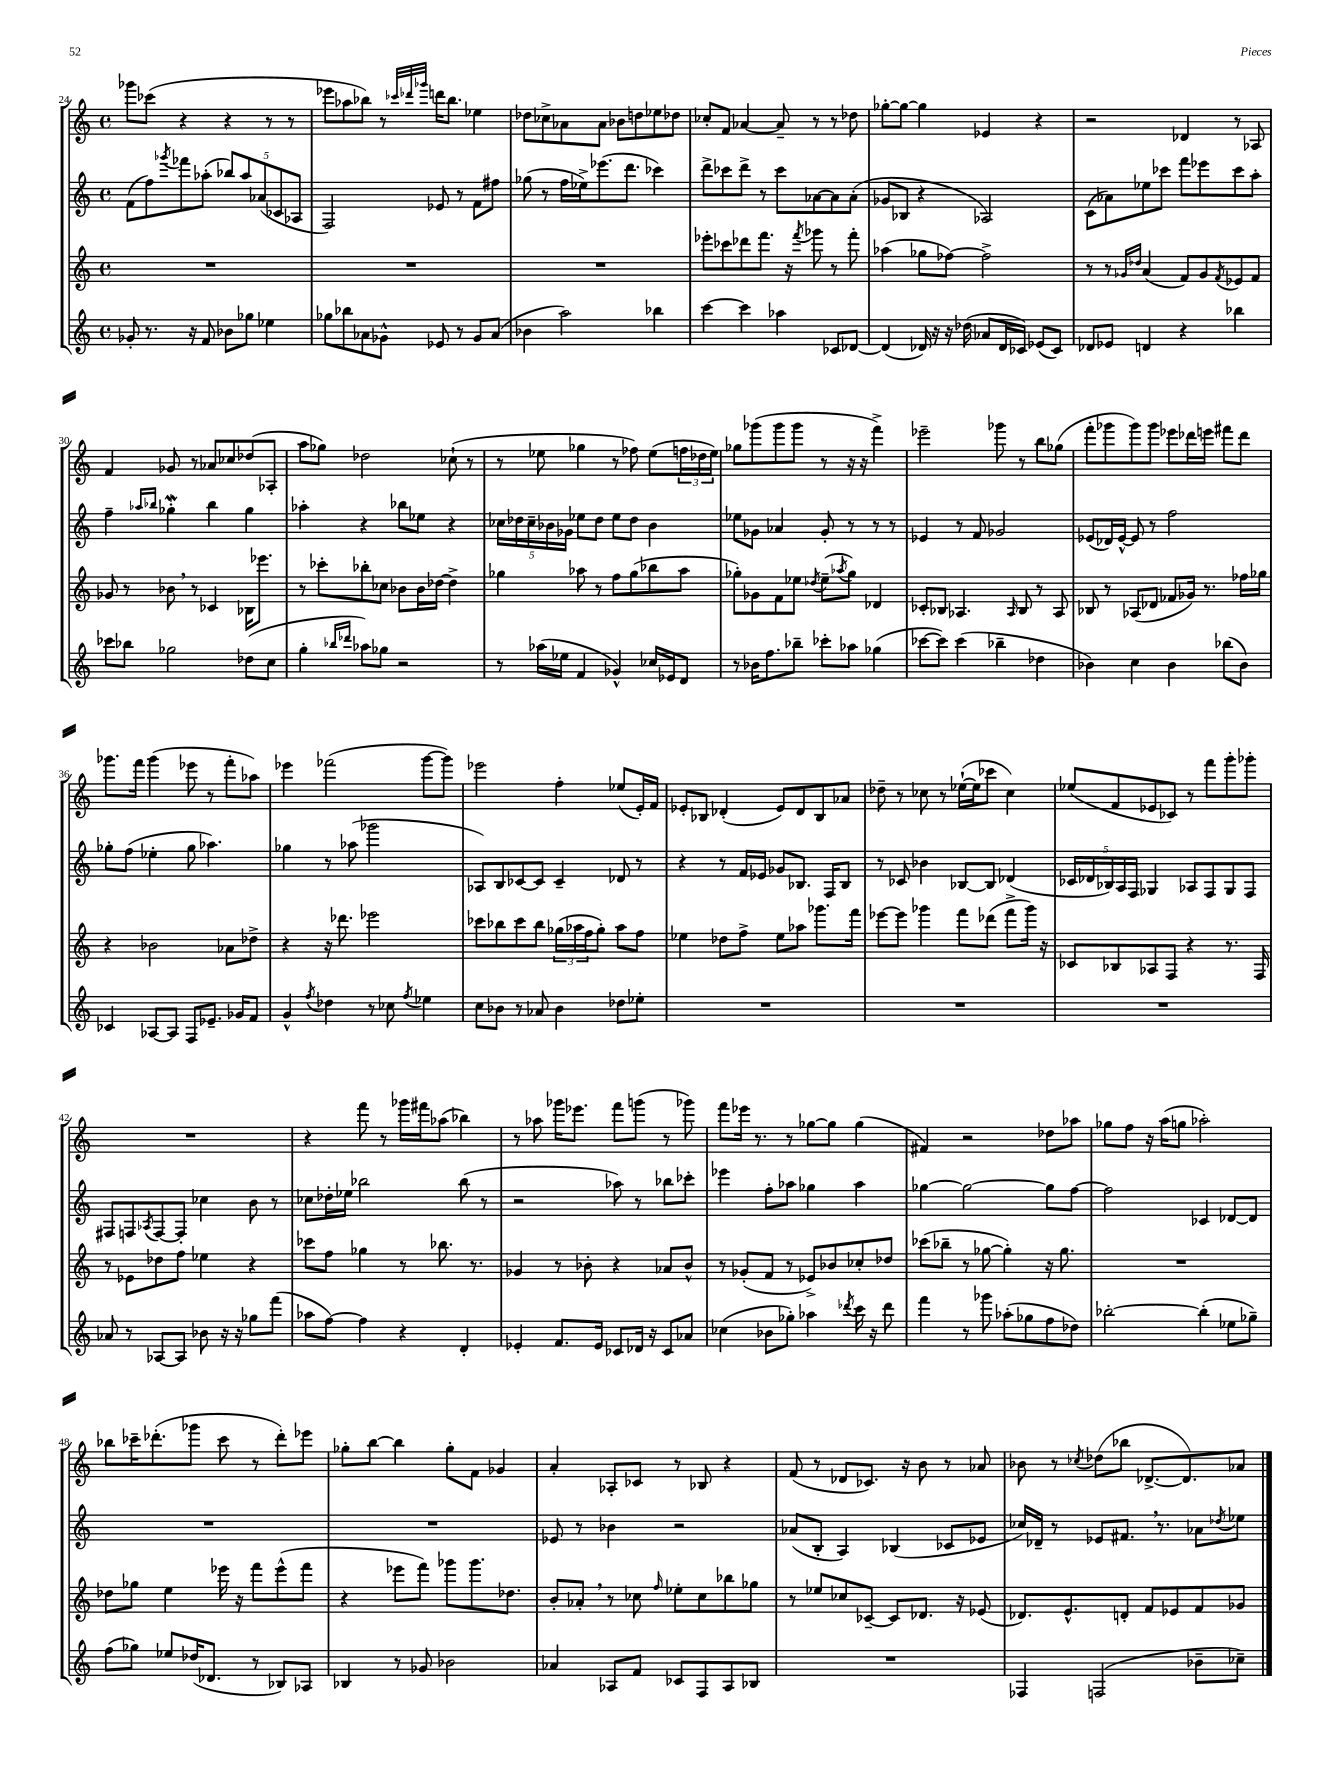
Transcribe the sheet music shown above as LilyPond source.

<<
\new StaffGroup <<
\new Staff = "s0" {
    \clef treble \key c \major \defaultTimeSignature \time 4/4
    ges'''8 ces'''8( r4 r4 r8 r8 |
    ees'''8 aes''8 bes''8) r8 \grace { ces'''32 des'''32 ges'''32 } d'''16 bes''8. ees''4 |
    des''8 ces''8-> aes'8 aes'8 bes'8 d''8 ees''8 des''8 |
    ces''8-. f'8 aes'4~ aes'8-- r8 r8 des''8 |
    ges''8~-. ges''8~ ges''4 ees'4 r4 |
    r2 des'4 r8 aes8 |
    f'4 ges'8 r8 aes'8 ces''8 des''8( aes8-. |
    a''8 ges''8) des''2 ces''8-!( r8 |
    r8 ees''8 ges''4 r8 fes''8) ees''8( \tuplet 3/2 { f''16 des''16 ees''16) } |
    ges''8 ges'''8( ges'''8 ges'''8 r8 r16 r16 f'''4->) |
    ees'''2-- ges'''8 r8 b''8 ges''8( |
    f'''8-. ges'''8 ges'''8) ges'''8 ees'''8 des'''16 e'''16 fis'''8 des'''8 |
    ges'''8. f'''16 ges'''4( ees'''8 r8 f'''8-. aes''8) |
    ees'''4 fes'''2( g'''8~ g'''8) |
    ees'''2 f''4-. ees''8( e'16-.) f'16 |
    ees'8-. bes8 des'4-.( ees'8) des'8 bes8 aes'8 |
    des''8-- r8 ces''8 r8 ees''16~-!( ees''16 ces'''8 ces''4) |
    ees''8( f'8 ees'8 ces'8) r8 f'''8 g'''8-. ges'''8-. |
    R1 |
    r4 f'''8 r8 ges'''16 fis'''16 aes''8( bes''4) |
    r8 aes''8 ges'''16 ees'''8. f'''8 g'''8( r8 ges'''8) |
    f'''8 ees'''16 r8. r8 ges''8~ ges''8 ges''4( |
    fis'4) r2 des''8 aes''8 |
    ges''8 f''8 r16 a''16( g''8 aes''2-.) |
    bes''8 ces'''16-- des'''8.-.( ges'''8 ces'''8 r8 des'''8-.) ees'''8 |
    ges''8-. b''8~ b''4 ges''8-. f'8 ges'4 |
    a'4-. aes8-. ces'8 r8 bes8 r4 |
    f'8( r8 des'8 ces'8.) r16 b'8 r8 aes'8 |
    bes'8 r8 \acciaccatura { ces''8 } des''8( bes''8 des'8.~-> des'8.) aes'8 \bar "|." |
}
\new Staff = "s1" {
    \clef treble \key c \major \defaultTimeSignature \time 4/4
    f'8( f''8) \acciaccatura { ges'''8 } fes'''8 aes''8-.( \tuplet 5/4 { bes''8) aes''8 aes'8( ces'8 aes8 } |
    f2) ees'8 r8 f'8 fis''8 |
    ges''8( r8 f''16 ees''16->) ees'''8.( d'''8. ces'''4) |
    d'''8-> ces'''8 d'''8-> r8 ces'''8 aes'8~ aes'8 aes'8-.( |
    ges'8 bes8 r4 aes2) |
    c'8( aes'8) ees''8 ces'''8 f'''8 ees'''8 ces'''8 a''8-. |
    f''4-- \grace { aes''16 bes''16 } ges''4-.\mordent bes''4 ges''4 |
    aes''4-. r4 bes''8 ees''8 r4 |
    \tuplet 5/4 { ces''16 des''16 ces''16-- bes'16 ges'16 } ees''8 des''8 ees''8 des''8 bes'4 |
    ees''8 ges'8 aes'4 ges'8-. r8 r8 r8 |
    ees'4 r8 f'8 ges'2 |
    ees'8( des'16) ees'16~-^ ees'8 r8 f''2 |
    ges''8-. f''8( ees''4-. ges''8 aes''4.) |
    ges''4 r8 aes''8( ges'''2 |
    aes8) b8 ces'8~ ces'8 ces'4-- des'8 r8 |
    r4 r8 f'16 ees'16 ges'8 bes8. f16 bes8 |
    r8 ces'8 bes'4 bes8~ bes8 des'4( |
    \tuplet 5/4 { ces'16 des'16 bes16) a16 f16 } ges4 aes8 f8 ges8 f8 |
    fis8 f8 \acciaccatura { aes8 } f8~ f8-. ces''4 b'8 r8 |
    ces''8 des''16-. ees''16 bes''2 bes''8( r8 |
    r2 aes''8) r8 bes''8 ces'''8-. |
    ees'''4 f''8-. aes''8 ges''4 aes''4 |
    ges''4~ ges''2~ ges''8 f''8~ |
    f''2 ces'4 des'8~ des'8 |
    R1 |
    R1 |
    ees'8 r8 bes'4 r2 |
    aes'8( b8-. a4) bes4( ces'8 ees'8 |
    ces''16) des'16-- r8 ees'8 fis'8. \breathe r8. aes'8 \acciaccatura { des''8 } ees''8 \bar "|." |
}
\new Staff = "s2" {
    \clef treble \key c \major \defaultTimeSignature \time 4/4
    R1 |
    R1 |
    R1 |
    ees'''8-. ces'''8 des'''8 f'''8. r16 \acciaccatura { f'''8 } ges'''8 r8 f'''8-. |
    aes''4( ges''8 fes''8~) fes''2-> |
    r8 r8 \grace { ges'16 des''16 } a'4( f'8) ges'8 \acciaccatura { f'8 } ees'8 f'8 |
    ges'8 r8 bes'8 \breathe r8 ces'4 bes16 ees'''8. |
    r8 ces'''8-. bes''8-. ces''8 bes'8 bes'16 des''16~ des''4-> |
    ges''4 aes''8 r8 f''8 ges''8( bes''8 aes''8 |
    ges''8-.) ges'8 f'8 ees''8 \acciaccatura { des''8 } ees''8--( \acciaccatura { aes''8 } ges''8) des'4 |
    ces'8-. bes8 aes4. \grace { aes16 } bes8 r8 aes8 |
    bes8 r8 aes8( des'8 fes'8 ges'16) r8. fes''16 ges''16 |
    r4 bes'2 aes'8 des''8-> |
    r4 r16 des'''8. ees'''2 |
    ces'''8 bes''8 ces'''8 bes''8 \tuplet 3/2 { ges''16( aes''16 f''16 } ges''8-.) aes''8 f''8 |
    ees''4 des''8 f''8-> ees''8 aes''8 ges'''8. f'''16 |
    ees'''8~ ees'''8 ges'''4 f'''8 des'''8( f'''8-> ges'''16) r16 |
    ces'8 bes8 aes8 f8 r4 r8. f16 |
    r8 ees'8 des''8 f''8 ees''4 r4 |
    ces'''8 f''8 ges''4 r8 bes''8. r8. |
    ges'4 r8 bes'8-. r4 aes'8 bes'8-^ |
    r8 ges'8-.( f'8 r8 ees'8->) bes'8 ces''8-. des''8 |
    ces'''8( bes''8-- r8 ges''8~ ges''4-.) r16 ges''8. |
    R1 |
    des''8 ges''8 e''4 ees'''16 r16 f'''8 ees'''8-^( f'''8 |
    r4 ees'''8 f'''8) ges'''8 ges'''8. des''8. |
    b'8-. aes'8-. \breathe r8 ces''8 \grace { f''16 } ees''8-. ces''8 bes''8 ges''8 |
    r8 ees''8 ces''8 ces'8~-- ces'8 des'8. r16 ees'8( |
    des'8.) e'8.-^ d'8-. f'8 ees'8 f'8 ges'8 \bar "|." |
}
\new Staff = "s3" {
    \clef treble \key c \major \defaultTimeSignature \time 4/4
    ges'8-. r8. r16 f'8 bes'8 ges''8 ees''4 |
    ges''8 bes''8 aes'8 ges'8-^ ees'8 r8 ges'8 aes'8( |
    bes'4 a''2) bes''4 |
    c'''4~ c'''4 aes''4 ces'8 des'8~ |
    des'4( des'16) r16 r16 des''16( aes'8 des'16 ces'16) ees'8( ces'8) |
    des'8 ees'8 d'4 r4 bes''4 |
    ces'''8 bes''8 ges''2 des''8( c''8 |
    g''4-. \grace { bes''16 des'''16 } aes''8) ges''8 r2 |
    r8 aes''16( ees''16 f'4 ges'4-^) ces''16 ees'16 d'8 |
    r8 bes'16 f''8. bes''8-- ces'''8-. aes''8 ges''4( |
    ces'''8~ ces'''8) ces'''4( bes''4-- des''4 |
    bes'4) c''4 bes'4 bes''8( bes'8) |
    ces'4 aes8~ aes8 f8 ees'8.-- ges'16 f'8 |
    g'4-^ \acciaccatura { f''8 } des''4 r8 ces''8 \acciaccatura { f''8 } ees''4 |
    c''8 bes'8 r8 aes'8 bes'4 des''8 ees''8-. |
    R1 |
    R1 |
    R1 |
    aes'8 r8 aes8~ aes8 bes'8 r16 r16 ges''8 f'''8( |
    aes''8 f''8~) f''4 r4 d'4-. |
    ees'4-. f'8. ees'16 ces'8 des'16 r16 ces'8 aes'8 |
    ces''4( bes'8 ges''8-.) aes''4 \acciaccatura { des'''8 } c'''16 r16 des'''8 |
    f'''4 r8 ges'''8 aes''8-.( ges''8 f''8 des''8) |
    bes''2~-. bes''4-.( ees''8 ges''8--) |
    f''8( ges''8) ees''8 des''16( des'8. r8 bes8) aes8 |
    bes4 r8 ges'8 bes'2 |
    aes'4 aes8 f'8 ces'8 f8 aes8 bes8 |
    R1 |
    fes4 f2( bes'8-- ces''8--) \bar "|." |
}
>>
>>
\layout { \context { \Score currentBarNumber = #24 } }
